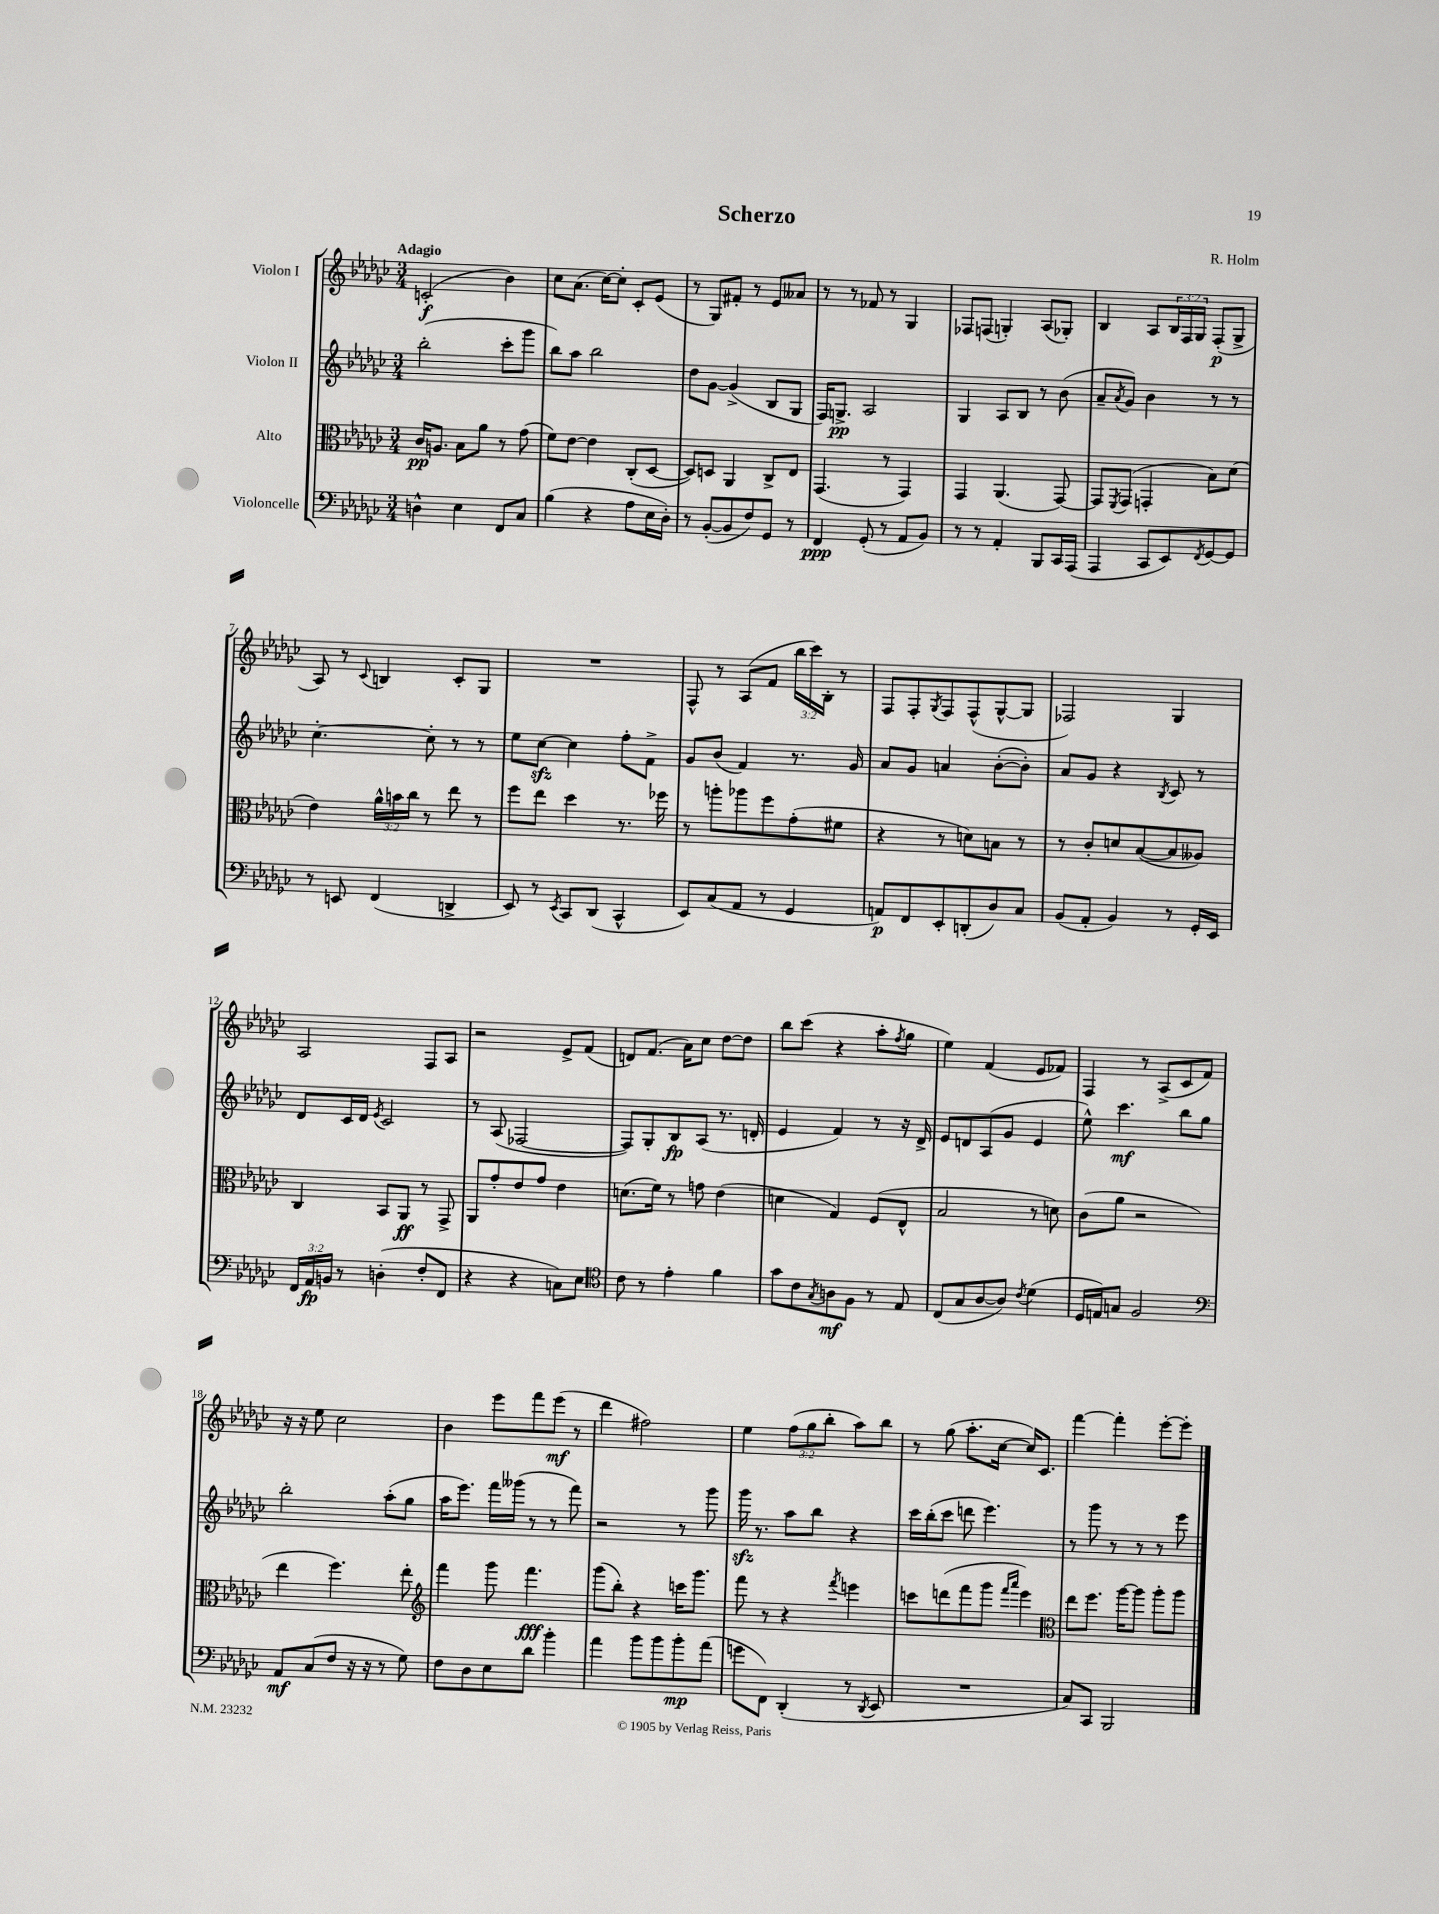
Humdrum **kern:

**kern	**kern	**kern	**kern
*staff4	*staff3	*staff2	*staff1
*clefF4	*clefC3	*clefG2	*clefG2
*k[b-e-a-d-g-c-]	*k[b-e-a-d-g-c-]	*k[b-e-a-d-g-c-]	*k[b-e-a-d-g-c-]
*M3/4	*M3/4	*M3/4	*M3/4
4D^^	16c-	(2bb-'	(2c'
.	8.A	.	.
4E-	8B-	.	.
.	8a-	.	.
8FF	8r	8ccc-'	4b-)
8C-	(8g-	8ggg-	.
=	=	=	=
(4B-	8f)	8bb-)	8cc-
.	[8e-	8aa-	(8.a-
4r	4e-]	2bb-	.
.	.	.	[16cc-)
.	.	.	8cc-']
8A-	(8C-'	.	8c-'
16E-	[8D-	.	(8e-
16D-')	.	.	.
=	=	=	=
8r	8D-])	8dd-	8r
([8BB-'	8D	[8g-	8G-)
8BB-]	4AA-	(4g-^]	8f#'
8F)	.	.	8r
8GG-	8C-^	8B-	8e-
8r	8E-	8G-	8a--
=	=	=	=
4FF	(4.GG-	16F)	8r
.	.	8.G^	.
.	.	.	8r
(8GG-'	.	2A-	8f-
8r	8r	.	8r
8AA-	4GG-)	.	4G-
8BB-)	.	.	.
=	=	=	=
8r	4GG-	4G-	8F-
8r	.	.	(8F
4AA-'	(4.AA-	8A-	4G')
.	.	8B-	.
8BBB-	.	8r	(8A-
16CC-	[8GG-)	(8b-	8G-')
(16AAA-	.	.	.
=	=	=	=
4AAA-	8GG-]	8a-~	4B-
.	8qFF	8qa-	.
.	(8GG-	8g-)	.
8CC-	4GG'	4b-	8A-
8EE-)	.	.	24B-
.	.	.	24F
.	.	.	24G-
8qFF	.	.	.
[8GG-	8B-)	8r	(8F'
8GG-]	(8d-	8r	8G-^
=	=	=	=
8r	4e-)	[4.cc-'	8A-)
8EE	.	.	8r
.	.	.	8qqc-
(4FF	24a-^^	.	4B
.	24b	.	.
.	24cc-	.	.
.	8r	8cc-']	.
4DD^	8ee-	8r	8c-'
.	8r	8r	8G-
=	=	=	=
8EE-)	8ff	8ee-	2.r
8r	8ee-	[8cc-	.
8qEE-	.	.	.
8CC-	4dd-	4cc-]	.
(8DD-	.	.	.
4CC-^^	8.r	8ff'	.
.	.	8f^	.
.	16ff-	.	.
=	=	=	=
8EE-)	8r	8g-	8F^^
(8C-	8aa'	(8b-	8r
8AA-	8aa-	4f)	(8A-
8r	8ff	.	8f
4GG-	(8g-'	8.r	24bb-
.	.	.	24ccc-)
.	.	.	24B-'
.	8f#	.	8r
.	.	16g-	.
=	=	=	=
8AA)	4r	8a-	8F
8FF	.	8g-	8F'
.	.	.	8qG-
8EE-'	8r	4a	8F
(8DD'	8d)	.	(8F^^
8D-)	8B	([8b-'	[8G-^^
8C-	8r	8b-'])	8G-]
=	=	=	=
(8BB-	8r	8a-	2F-)
8AA-'	8c-'	8g-	.
4BB-)	8d	4r	.
.	([8B-	.	.
.	.	8qB-	.
8r	8B-]	8c-	4G-
16GG-'	8A--)	8r	.
16EE-	.	.	.
=	=	=	=
24FF	4C-	8d-	2A-
24AA-	.	.	.
24BB	.	.	.
8r	.	16c-	.
.	.	16d-	.
.	.	8qe-	.
(4D'	8BB-	2c-	.
.	8AA-	.	.
8F'	8r	.	8F
8FF	8GG-^	.	8A-
=	=	=	=
4r	8AA-	8r	2r
.	8g-'	(8A-	.
4r	8e-	[2F-	.
.	8g-	.	.
8C)	4e-	.	8e-^
8E-	.	.	(8f
=	=	=	=
*clefC4	*	*	*
8c-	(8.d	8F-])	8d)
8r	.	8G-'	(8.f
.	16f)	.	.
4e-'	8r	8B-	.
.	.	.	16a-)
.	8g	(8A-	8cc-
4f	(4e-	8.r	[8dd-
.	.	.	8dd-]
.	.	16d'	.
=	=	=	=
8g-	4d	4e-	8bb-
8c-	.	.	(8ccc-
8qG-	.	.	.
8A	4G-)	4f)	4r
8F	.	.	.
8r	(8F	8r	8aa-'
.	.	.	8qff
8E-	8E-^^	16r	8gg-
.	.	16d-^	.
=	=	=	=
(8C-	2B-	8e-	4ee-)
8G-	.	8d	.
[8A-	.	(8A-	(4f
8A-])	.	8g-	.
8qc-	.	.	.
(4d-	8r	4e-	8e-
.	8d)	.	8f-)
=	=	=	=
16D-	(8c-	8ee-^^)	4F
16E)	.	.	.
8G	8a-	4.ccc-	.
2F	2r	.	8r
.	.	.	(8A-^
.	.	8bb-	8c-
.	.	8gg-	8f)
=	=	=	=
*clefF4	*	*	*
8AA-	4ee-	2bb-'	16r
.	.	.	16r
(8C-	.	.	8ee-
8F	4.ff)	.	2cc-
16r	.	.	.
16r	.	.	.
8r	.	(8aa-'	.
8G-)	8ee-'	8gg-	.
=	=	=	=
*	*clefG2	*	*
8F	4fff	16aa-	4b-
.	.	8.eee-)	.
8D-	.	.	.
8E-	8ggg-	16fff	8eee-
.	.	(16ggg--	.
8d-	4.fff	8r	8fff
4b-'	.	8r	(8eee-
.	.	8fff)	8r
=	=	=	=
4a-	(8ggg-	2r	4ddd-
.	8bb-')	.	.
8b-	4r	.	2ff#)
8b-	.	.	.
8b-'	16ccc	8r	.
.	8.ggg-	.	.
(8a-	.	8ggg-	.
=	=	=	=
8g	8fff	16ggg-	4ee-
.	.	8.r	.
8FF)	8r	.	.
(4DD-'	4r	8aa-	(12ff
.	.	.	12gg-
.	.	8bb-	.
.	.	.	12bb-'
.	8qfff	.	.
8r	4eee	4r	8aa-)
8qDD-	.	.	.
8EE-	.	.	8bb-
=	=	=	=
2.r	8ccc	16ccc-	8r
.	.	(16bb-'	.
.	(8ddd	8ccc-	(8gg-
.	8fff	8ddd	8.aa-'
.	8ggg-	4.eee-)	.
.	.	.	[16cc-
.	16qqfff	.	.
.	16qqaaa-	.	.
.	4eee-)	.	16cc-])
.	.	.	8.c-
=	=	=	=
*	*clefC3	*	*
8C-)	8ee-	8r	[4fff
8CC-	8.ff	8ggg-	.
2BBB-	.	8r	4fff']
.	[16aa-	.	.
.	8aa-]	8r	.
.	8aa-'	8r	[8eee-'
.	8aa-	8eee-	8eee-']
==	==	==	==
*-	*-	*-	*-
